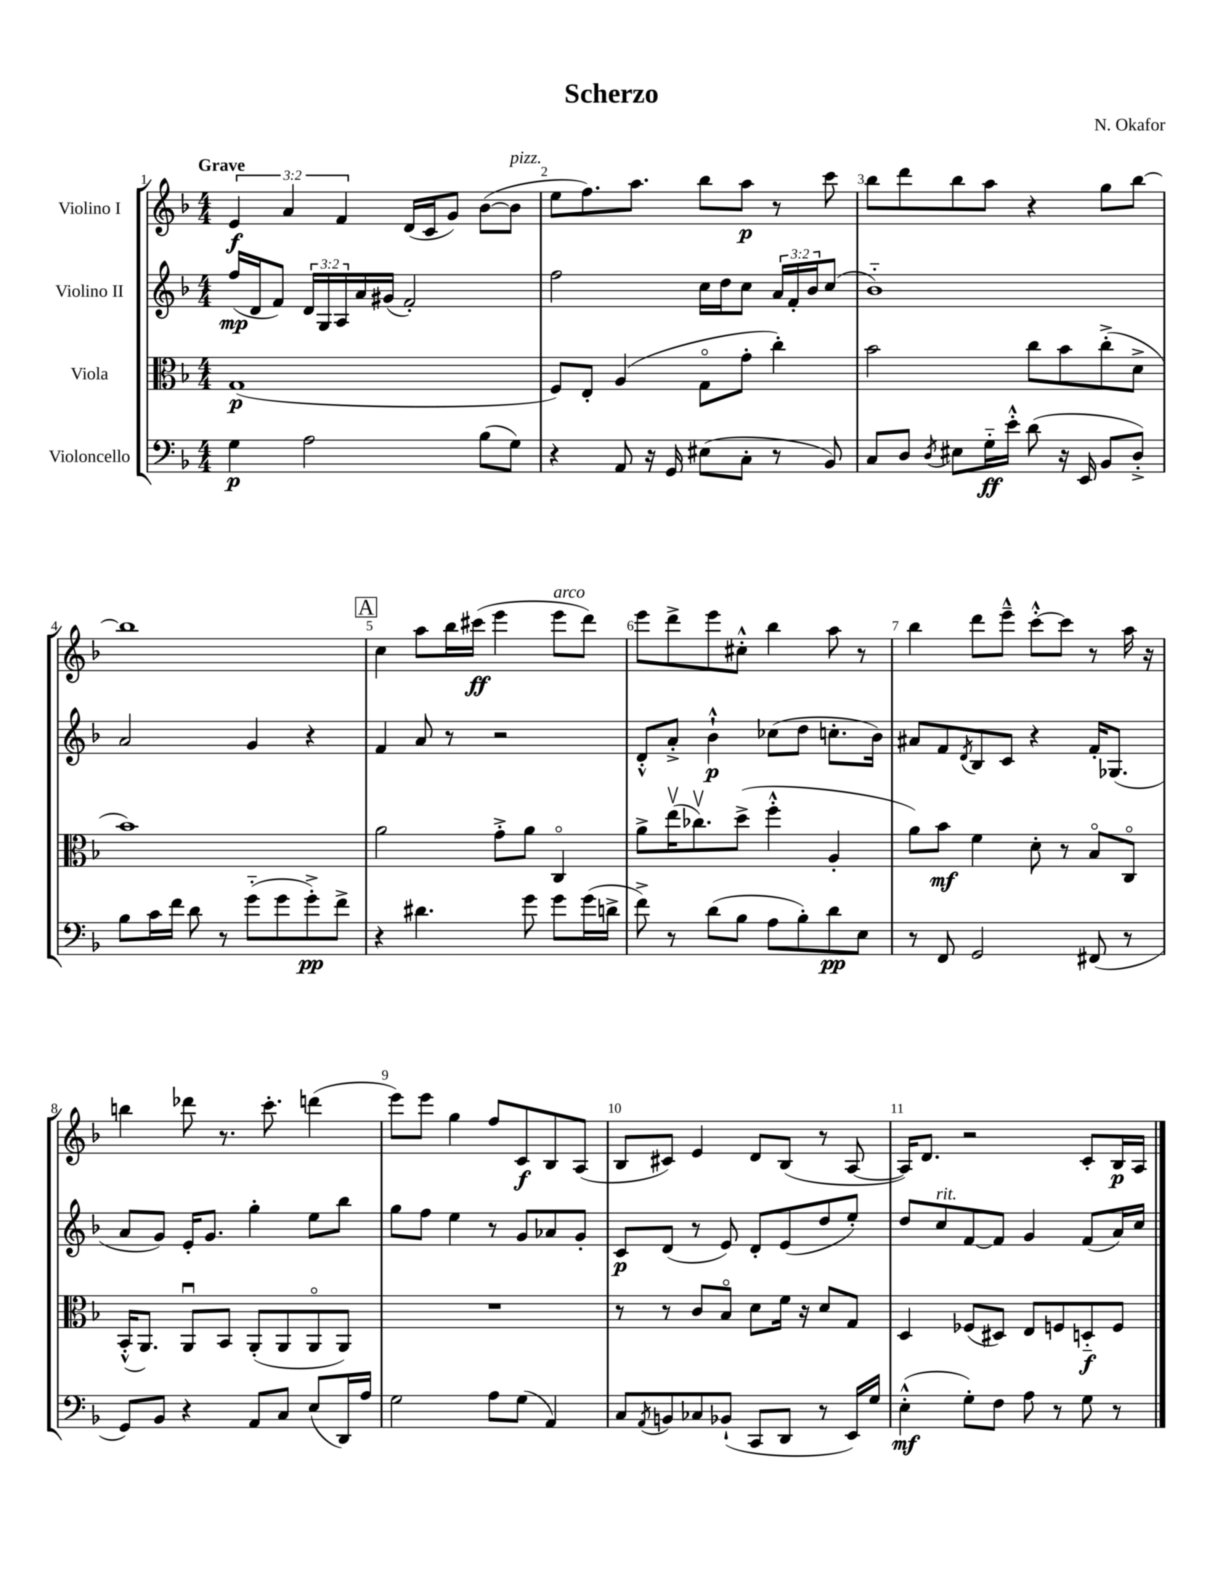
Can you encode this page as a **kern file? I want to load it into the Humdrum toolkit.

**kern	**kern	**kern	**kern
*staff4	*staff3	*staff2	*staff1
*clefF4	*clefC3	*clefG2	*clefG2
*k[b-]	*k[b-]	*k[b-]	*k[b-]
*M4/4	*M4/4	*M4/4	*M4/4
4G	(1G	(16ff	6e
.	.	16d	.
.	.	8f)	.
.	.	.	6a
2A	.	24d	.
.	.	24G	.
.	.	24A	6f
.	.	16a	.
.	.	(16g#	.
.	.	2f')	(16d
.	.	.	16c
.	.	.	8g)
(8B-	.	.	([8b-
8G)	.	.	8b-]
=	=	=	=
4r	8F)	2ff	8ee
.	8E'	.	8.ff)
8AA	(4A	.	.
.	.	.	8.aa
16r	.	.	.
16GG	.	.	.
(8E#	8Go	16cc	8bb-
.	.	16dd	.
8C'	8g'	8cc	8aa
8r	4cc')	24a	8r
.	.	24f'	.
.	.	24b-	.
8BB-)	.	(8cc	8ccc
=	=	=	=
8C	2b-	1b-'~)	8bb-
8D	.	.	8ddd
8qD	.	.	.
8E#	.	.	8bb-
16G'~	.	.	8aa
16e'^^	.	.	.
(8d	8cc	.	4r
16r	8b-	.	.
16EE	.	.	.
8BB-	(8cc'^	.	8gg
8D'^)	8d^	.	[8bb-
=	=	=	=
8B-	1b-)	2a	1bb-]
16c	.	.	.
16f	.	.	.
8d	.	.	.
8r	.	.	.
(8g'~	.	4g	.
8g	.	.	.
8g'^)	.	4r	.
8f^	.	.	.
=	=	=	=
4r	2a	4f	4cc
4.d#	.	8a	8aa
.	.	8r	16bb-
.	.	.	(16ccc#
.	8g'^	2r	4eee
8g	8a	.	.
8g	4Co	.	8eee
(16g	.	.	8ddd)
16d^	.	.	.
=	=	=	=
8f^)	8a^	8d'^^	8eee
8r	(16eev	8a'^	8ddd^
.	8.cc-v)	.	.
(8d	.	4b-`^^	8eee
8B-	(8dd^	.	8cc#'^^
8A	4ff'^^	(8cc-	4bb-
8B-')	.	8dd	.
8d	4A'	8.cc'	8aa
8E	.	.	8r
.	.	16b-)	.
=	=	=	=
8r	8a)	8a#	4bb-
8FF	8b-	8f	.
.	.	8qd	.
2GG	4f	8B-	8ddd
.	.	8c	8eee~^^
.	8d'	4r	[8ccc'^^
.	8r	.	8ccc]
(8FF#	8B-o	16f'	8r
.	.	(8.G-	.
8r	8Co	.	16aa
.	.	.	16r
=	=	=	=
8GG)	(16BB-'^^	8a	4bb
.	8.AA)	.	.
8BB-	.	8g)	.
4r	8AAu	16e'	8ddd-
.	.	8.g	.
.	8BB-	.	8.r
8AA	(8AA'	4gg'	.
.	.	.	8.ccc'
8C	8AA	.	.
(8E	8AAo	8ee	(4ddd
16DD)	8AA)	8bb-	.
16A	.	.	.
=	=	=	=
2G	1r	8gg	8eee)
.	.	8ff	8eee
.	.	4ee	4gg
8A	.	8r	8ff
(8G	.	8g	8c
4AA)	.	8a-	8B-
.	.	8g'	(8A
=	=	=	=
8C	8r	8c	8B-
8qAA	.	.	.
8BB	8r	(8d	8c#)
8C-	8c	8r	4e
(8BB-`	8B-o	8e)	.
8CC	8d	8d'	8d
8DD	16f	(8e	(8B-
.	16r	.	.
8r	8d	8dd	8r
16EE)	8G	8ee')	[8A
16G	.	.	.
=	=	=	=
(4E'^^	4D	8dd	16A])
.	.	.	8.d
.	.	8cc	.
8G')	(8F-	[8f	2r
8F	8D#)	8f]	.
8A	8E	4g	.
8r	8F	.	.
8G	8D'~	(8f	8c'
8r	8F	16a)	16B-
.	.	16cc	16A
==	==	==	==
*-	*-	*-	*-
